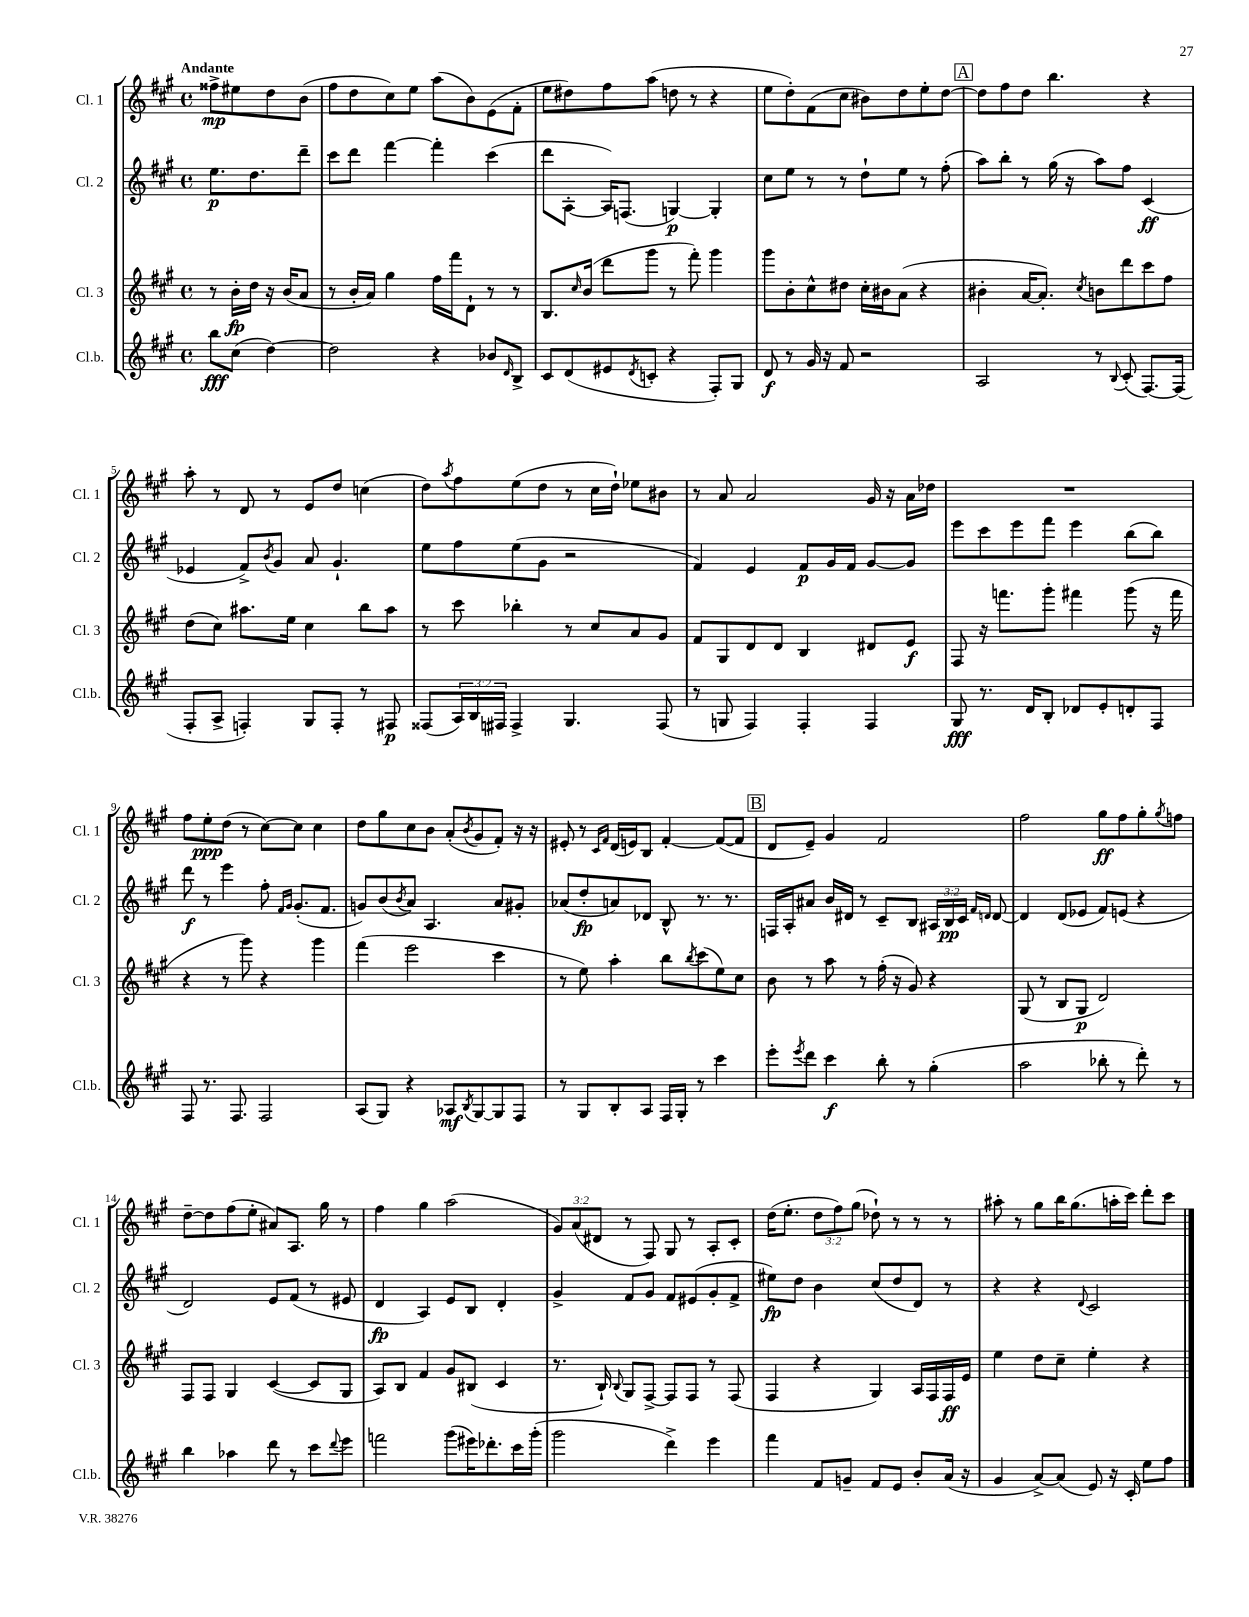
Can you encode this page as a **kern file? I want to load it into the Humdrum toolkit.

**kern	**kern	**kern	**kern
*staff4	*staff3	*staff2	*staff1
*clefG2	*clefG2	*clefG2	*clefG2
*k[f#c#g#]	*k[f#c#g#]	*k[f#c#g#]	*k[f#c#g#]
*M4/4	*M4/4	*M4/4	*M4/4
*met(c)	*met(c)	*met(c)	*met(c)
8bb	8r	8.ee	8ff##^
(8cc#	16b'	.	8ee#
.	16dd	8.dd	.
[4dd)	16r	.	8dd
.	(16b	.	.
.	8a	8ddd~	(8b
=	=	=	=
2dd]	8r	8ccc#	8ff#
.	16b'	8ddd	8dd
.	16a)	.	.
.	4gg#	[4fff#	8cc#)
.	.	.	8ee
4r	16ff#	4fff#']	(8aa
.	16fff#	.	.
.	8d`	.	8b)
8b-	8r	(4ccc#	(8e
16qqd	.	.	.
8B^	8r	.	8f#'
=	=	=	=
8c#	8.B	8ddd	8ee
(8d	.	[8A'	8dd#)
.	16qqcc#	.	.
.	(16b	.	.
8e#	8ddd	16A])	8ff#
.	.	(8.F	.
8qd	.	.	.
8c'	8ggg#	.	(8aa
4r	8r	[4G)	8dd
.	8fff#')	.	8r
8F#')	4ggg#	4G']	4r
8G#	.	.	.
=	=	=	=
8d	8ggg#	8cc#	8ee
8r	8b'	8ee	8dd')
16g#	8cc#^^	8r	(8f#
16r	.	.	.
8f#	8dd#	8r	8cc#
2r	16cc#'	8dd`	8b#)
.	16b#	.	.
.	(8a	8ee	8dd
.	4r	8r	8ee'
.	.	(8ff#'	[8dd
=	=	=	=
2A	4b#'	8aa)	8dd]
.	.	8bb'	8ff#
.	[16a	8r	8dd
.	8.a'])	.	.
.	.	(16gg#	4.bb
.	.	16r	.
.	8qcc#	.	.
8r	8b	8aa)	.
8qqB	.	.	.
(8c#'	8ddd	8ff#	.
[8.F#)	8ccc#	(4c#	4r
.	8ff#	.	.
(16F#]	.	.	.
=	=	=	=
8F#'	(8dd	4e-	8aa'
8A^	8cc#)	.	8r
4F')	8.aa#	8f#^)	8d
.	.	8qb	.
.	.	8g#	8r
.	16ee	.	.
8G#	4cc#	8a	8e
8F'	.	4.g#`	8dd
8r	8bb	.	(4cc
8F#	8aa#	.	.
=	=	=	=
(8F##	8r	8ee	8dd)
.	.	.	8qaa
24A)	8ccc#	8ff#	8ff#
24B	.	.	.
24F#	.	.	.
4F#^	4bb-'	(8ee	(8ee
.	.	8g#	8dd
4.G#	8r	2r	8r
.	8cc#	.	16cc#
.	.	.	16dd`)
.	8a	.	8ee-
(8F#	8g#	.	8b#
=	=	=	=
8r	8f#	4f#)	8r
8G	8G#	.	8a
4F#)	8d	4e	2a
.	8d	.	.
4F#'	4B	8f#	.
.	.	16g#	.
.	.	16f#	.
4F#	8d#	[8g#	16g#
.	.	.	16r
.	8e	8g#]	16a
.	.	.	16dd-
=	=	=	=
8G#	8F#	8eee	1r
8.r	16r	8ccc#	.
.	8.fff	.	.
.	.	8eee	.
16d	.	.	.
8B'	8ggg#'	8fff#	.
8d-	4fff#	4eee	.
8e'	.	.	.
8d'	(8ggg#	(8bb	.
8F#	16r	8bb)	.
.	16fff#	.	.
=	=	=	=
8F#	4r	8ddd	8ff#
8.r	.	8r	8ee'
.	8r	4eee	(8dd
8.F#	.	.	.
.	8ggg#)	.	8r
2F#	4r	8ff#'	[8cc#)
.	.	16qqf#	.
.	.	16qqg#	.
.	.	(8.g#'	8cc#]
.	4ggg#	.	4cc#
.	.	8.f#	.
=	=	=	=
(8A	(4fff#	8g)	8dd
8G#)	.	(8b	8gg#
.	.	8qb	.
4r	2eee	8a)	8cc#
.	.	4.A	8b
8A-	.	.	(8a'
8qB	.	.	8qb
[8G#	.	.	8g#
8G#]	4ccc#	8a	8f#')
8F#	.	8g#'	16r
.	.	.	16r
=	=	=	=
8r	8r	(8a-	8e#'
8G#	8ee)	8dd'	8r
.	.	.	16qqc#
.	.	.	16qqf#
8B'	4aa'	8a)	(16d
.	.	.	16e)
8A	.	8d-	8B
16F#	8bb	8B^^	[4f#'
16G#'	.	.	.
.	8qbb	.	.
8r	(8ccc#	8.r	.
4ccc#	8ee)	.	(8f#_
.	.	8.r	.
.	8cc#	.	8f#]
=	=	=	=
8eee'	8b	16F	8d
.	.	16A'	.
8qeee	.	.	.
8ddd	8r	8a#	8e~)
4ccc#	8aa	16b	4g#
.	.	16d#	.
.	8r	8r	.
8bb'	(16ff#'	8c#~	2f#
.	16r	.	.
8r	8g#)	8B	.
(4gg#'	4r	24A#	.
.	.	24B	.
.	.	24c#	.
.	.	16qqf#	.
.	.	16qqd	.
.	.	[8d	.
=	=	=	=
2aa	(8G#	4d]	2ff#
.	8r	.	.
.	8B	(8d	.
.	8G#	8e-	.
8bb-'	2d)	8f#)	8gg#
8r	.	(8e	8ff#
8ddd')	.	4r	8gg#'
.	.	.	8qgg#
8r	.	.	8ff
=	=	=	=
4bb	8F#	2d)	[8dd~
.	8F#	.	8dd]
4aa-	4G#	.	(8ff#
.	.	.	8ee'
8ddd	([4c#	8e	8a#)
8r	.	(8f#	8.A
8ccc#	8c#]	8r	.
.	.	.	16gg#
8qqddd	.	.	.
8eee	8G#	8e#	8r
=	=	=	=
2fff	8A)	4d	4ff#
.	8B	.	.
.	4f#	4A)	4gg#
(8ggg#	8g#	8e	(2aa
16eee#)	(8B#	8B	.
8.ddd-'	.	.	.
.	4c#	4d'	.
16ccc#	.	.	.
(16ggg#'	.	.	.
=	=	=	=
2ggg#	8.r	4g#^	12g#)
.	.	.	(12a
.	.	.	12d#
.	16B`)	.	.
.	8qqB	.	.
.	8G#	8f#	8r
.	[8F#^	8g#	8F#)
4ddd^)	8F#]	8f#	8G#
.	8F#	(8e#	8r
4eee	8r	8g#'	8A'
.	(8F#	8f#^	8c#'
=	=	=	=
4fff#	4F#	8ee#)	(16dd
.	.	.	8.ee'
.	.	8dd	.
8f#	4r	4b	12dd
.	.	.	12ff#)
8g~	.	.	.
.	.	.	(12gg#
8f#	4G#)	(8cc#	8dd-`)
8e	.	8dd	8r
8b'	16A	8d)	8r
.	16F#	.	.
(16a	16F#	8r	8r
16r	16e	.	.
=	=	=	=
4g#	4ee	4r	8aa#'
.	.	.	8r
[8a^)	8dd	4r	8gg#
(8a]	8cc#~	.	16bb
.	.	.	(8.gg#
.	.	8qqd	.
8e)	4ee'	2c#	.
16r	.	.	16aa'
16c#'	.	.	16ccc#)
8ee	4r	.	8ddd'
8ff#	.	.	8ccc#
==	==	==	==
*-	*-	*-	*-
